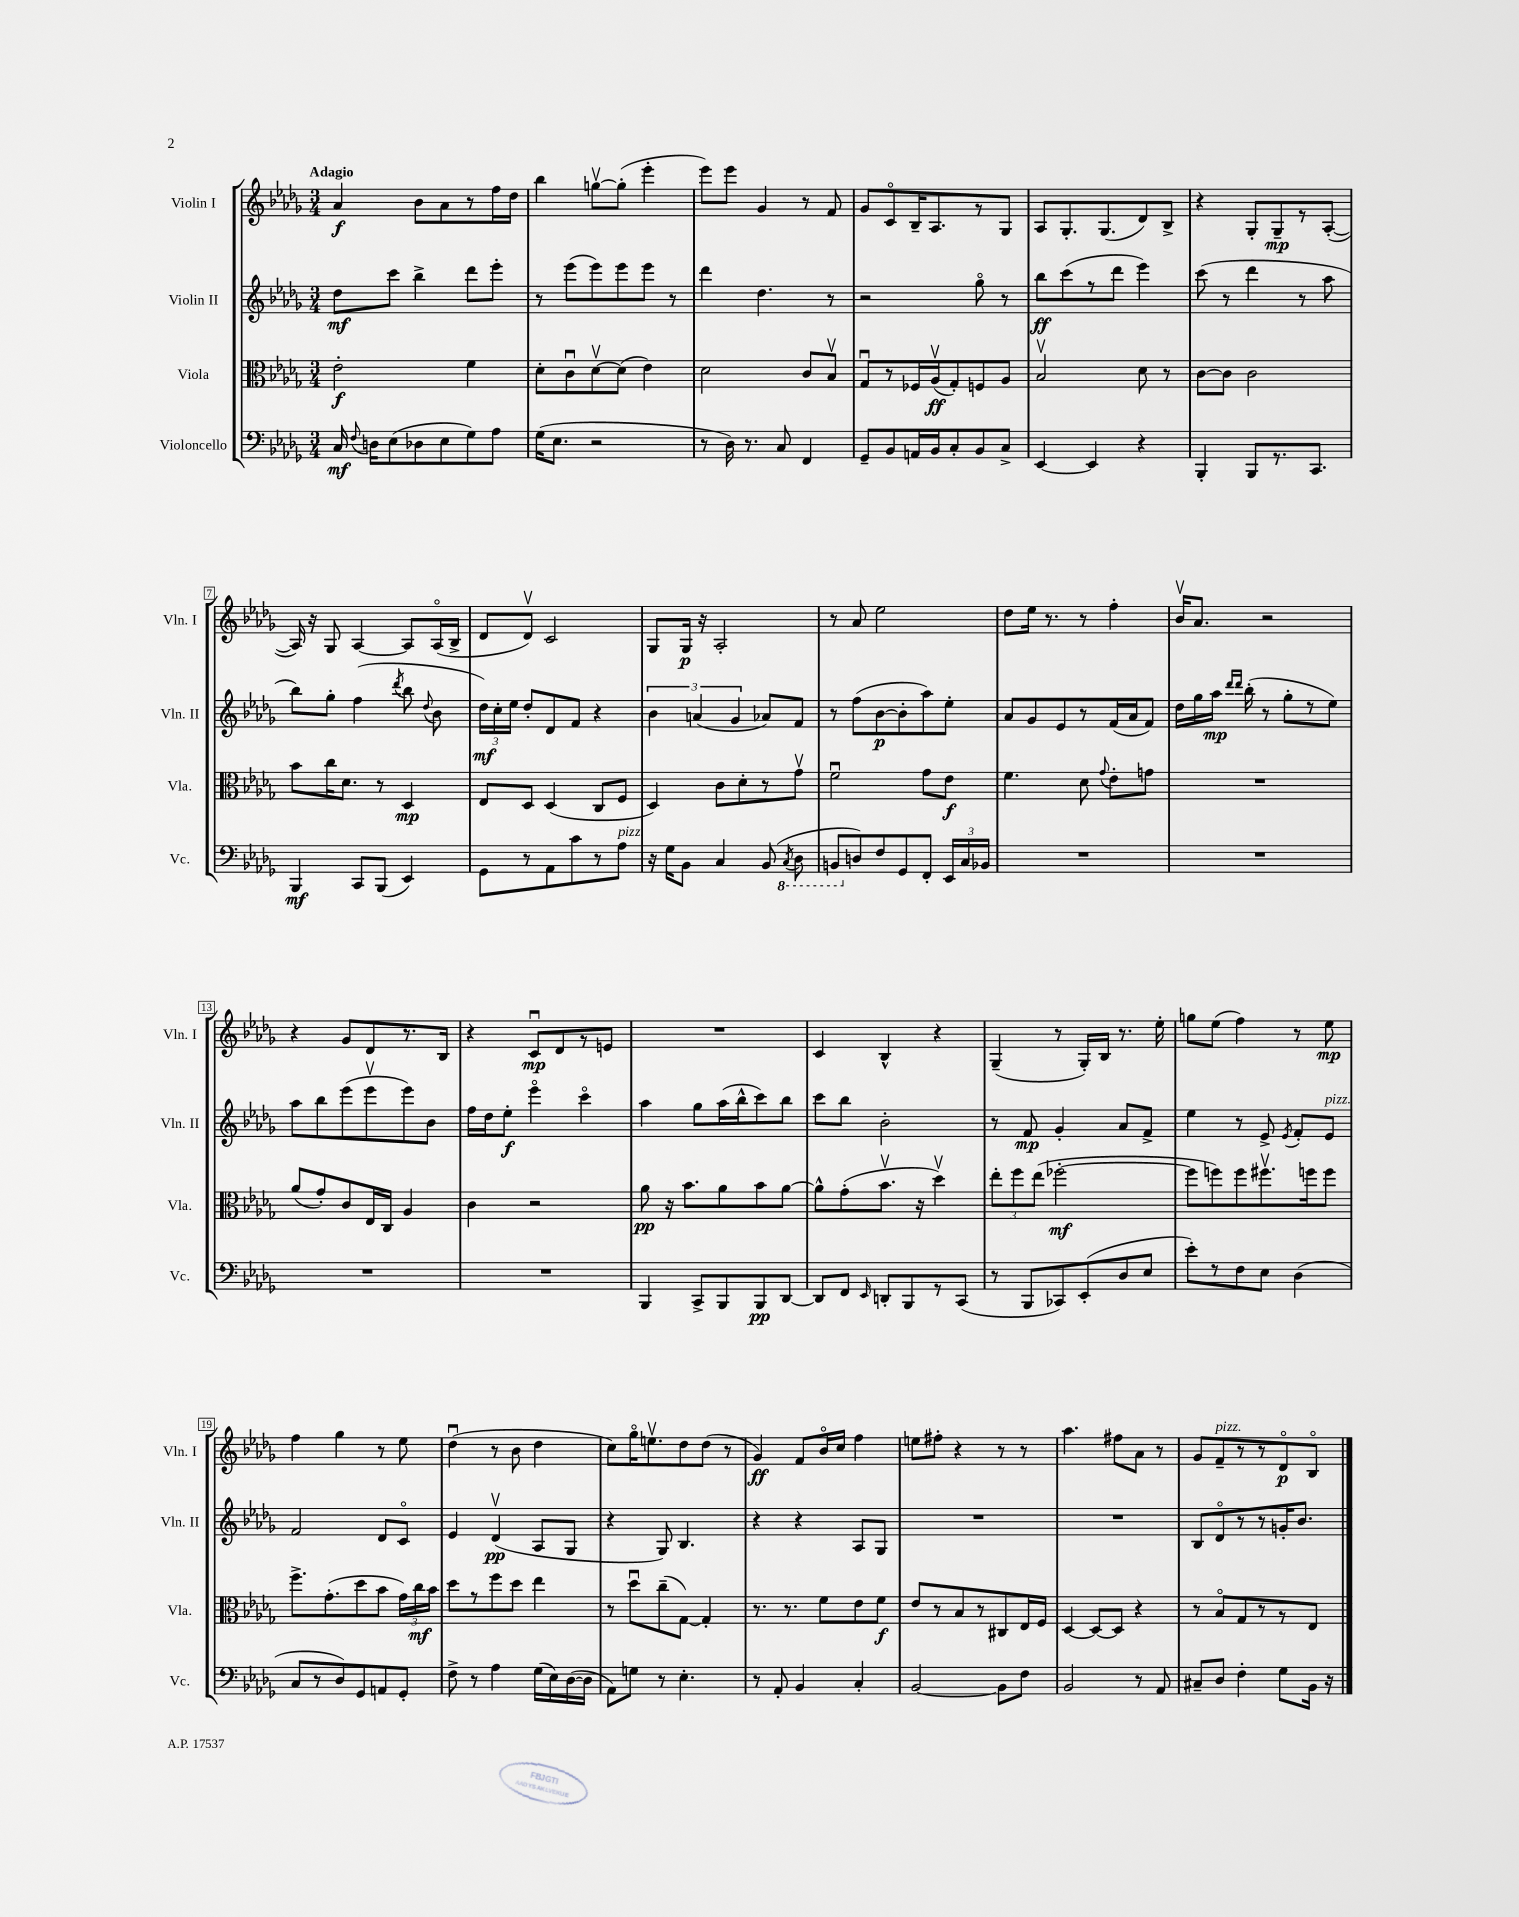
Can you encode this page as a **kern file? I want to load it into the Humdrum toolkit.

**kern	**kern	**kern	**kern
*staff4	*staff3	*staff2	*staff1
*clefF4	*clefC3	*clefG2	*clefG2
*k[b-e-a-d-g-]	*k[b-e-a-d-g-]	*k[b-e-a-d-g-]	*k[b-e-a-d-g-]
*M3/4	*M3/4	*M3/4	*M3/4
16C	2e-'	8dd-	4a-
8qqF	.	.	.
16D	.	.	.
(8E-	.	8ccc	.
8D-	.	4bb-^	8b-
8E-	.	.	8a-
8G-)	4f	8ddd-	8r
8A-	.	8eee-'	16ff
.	.	.	16dd-
=	=	=	=
(16G-	8d-'	8r	4bb-
8.E-	.	.	.
.	8cu	(8eee-	.
2r	[8d-v	8eee-)	[8ggv
.	(8d-]	8eee-	(8gg']
.	4e-)	8eee-	4eee-'
.	.	8r	.
=	=	=	=
8r	2d-	4ddd-	8eee-)
16D-)	.	.	8eee-
8.r	.	.	.
.	.	4.dd-	4g-
8C	.	.	.
4FF	8c	.	8r
.	8B-v	8r	8f
=	=	=	=
8GG-~	8G-u	2r	8g-
8BB-	8r	.	8co
16AA	16F-	.	16B-~
16BB-	(16A-v	.	8.A-
8C'	8G-')	.	.
8BB-	8F	8gg-o	8r
8C^	8A-	8r	8G-
=	=	=	=
[4EE-	2B-v	8bb-	8A-
.	.	(8ccc	8.G-'
4EE-]	.	8r	.
.	.	.	(8.G-
.	.	8ddd-	.
4r	8d-	4eee-)	8d-)
.	8r	.	8B-^
=	=	=	=
4BBB-'	[8c	(8ccc	4r
.	8c]	8r	.
8BBB-	2c	4ddd-	8G-'
8.r	.	.	8G-~
.	.	8r	8r
8.CC	.	.	.
.	.	8aa-	([8A-'
=	=	=	=
4BBB-	8b-	8bb-)	16A-])
.	.	.	16r
.	16cc	8gg-'	8G-
.	8.d-	.	.
8CC	.	(4ff	[4A-
(8BBB-	8r	.	.
.	.	8qddd-	.
4EE-)	4D-	8bb-	8A-]
.	.	8qqdd-	.
.	.	8b-	(16A-o
.	.	.	16B-^
=	=	=	=
8GG-	8E-	24dd-)	8d-
.	.	24cc'	.
.	.	24ee-	.
8r	8D-	8dd-'	8d-v)
8AA-	(4D-	8d-	2c
8c	.	8f	.
8r	8C	4r	.
8A-	8F	.	.
=	=	=	=
16r	4D-)	6b-	8G-
16G-	.	.	.
8BB-	.	.	16G-
.	.	(6a	.
.	.	.	16r
4C	8c	.	2A-'
.	.	6g-	.
.	8d-'	.	.
(8BB-	8r	8a-)	.
8qCC	.	.	.
8DD-	8g-v	8f	.
=	=	=	=
8BBB	2fu	8r	8r
8D)	.	(8ff	8a-
8F	.	[8b-	2ee-
8GG-	.	8b-']	.
8FF'	8g-	8aa-)	.
24EE-	8e-	8ee-'	.
24C	.	.	.
24BB-	.	.	.
=	=	=	=
2.r	4.f	8a-	8dd-
.	.	8g-	16ee-
.	.	.	8.r
.	.	8e-	.
.	8d-	8r	8r
.	8qqg-	.	.
.	8e-'	(16f	4ff'
.	.	16a-	.
.	8g	8f)	.
=	=	=	=
2.r	2.r	16dd-	16b-v
.	.	16gg-	8.a-
.	.	16aa-	.
.	.	16qqddd-	.
.	.	16qqddd-	.
.	.	(16bb-'	.
.	.	8r	2r
.	.	8gg-'	.
.	.	8r	.
.	.	8ee-)	.
=	=	=	=
2.r	(8a-	8aa-	4r
.	8g-')	8bb-	.
.	8c	(8eee-	8g-
.	16E-	8eee-v	8d-
.	16C	.	.
.	4A-	8eee-)	8.r
.	.	8b-	.
.	.	.	16B-
=	=	=	=
2.r	4c	16ff	4r
.	.	16dd-	.
.	.	8ee-'	.
.	2r	4eee-o	8cu
.	.	.	8d-
.	.	4ccco	8r
.	.	.	8e
=	=	=	=
4BBB-	8a-	4aa-	2.r
.	16r	.	.
.	8.b-	.	.
8CC^	.	8gg-	.
8BBB-	8a-	(16aa-	.
.	.	16bb-^^	.
8BBB-	8b-	8ccc)	.
[8DD-	[8a-	8bb-	.
=	=	=	=
8DD-]	8a-^^]	8ccc	4c
8FF	(8g-'	8bb-	.
16qqEE-	.	.	.
8DD'	8.b-v	2b-'	4B-^^
8BBB-	.	.	.
.	16r	.	.
8r	4dd-v)	.	4r
(8CC	.	.	.
=	=	=	=
8r	12ee-'	8r	(4G-~
.	12ff	.	.
8BBB-	.	8f	.
.	(12ee-	.	.
8CC-)	[2ff-'	4g-'	8r
(8EE-'	.	.	16G-')
.	.	.	16B-
8D-	.	8a-	8.r
8E-	.	8f^	.
.	.	.	16ee-'
=	=	=	=
8e-')	8ff-]	4ee-	8gg
8r	8ff)	.	(8ee-
8F	8ff	8r	4ff)
8E-	8.ff#v	8e-^	.
.	.	8qe-	.
(4D-	.	8f'	8r
.	16ff	.	.
.	8ff	8e-	8ee-
=	=	=	=
8C	8.ff^	2f	4ff
8r	.	.	.
.	(8.g-'	.	.
8D-)	.	.	4gg-
8GG-	8dd-	.	.
8AA	8b-	8d-	8r
8GG-'	24g-)	8co	8ee-
.	24cc	.	.
.	24b-	.	.
=	=	=	=
8F^	8dd-	4e-	(4dd-u
8r	8r	.	.
4A-	8ff	(4d-v	8r
.	8dd-	.	8b-
(16G-	4ee-	8A-	4dd-
16E-)	.	.	.
([16D-	.	8G-	.
16D-]	.	.	.
=	=	=	=
8AA-)	8r	4r	8cc)
8G	8dd-u	.	16gg-o
.	.	.	8.eev
8r	(8cc~	8G-)	.
4.E-'	[8G-)	4.B-	8dd-
.	4G-']	.	(8dd-
.	.	.	8r
=	=	=	=
8r	8.r	4r	4g-)
8AA-'	.	.	.
.	8.r	.	.
4BB-	.	4r	8f
.	8f	.	16b-o
.	.	.	16cc
4C'	8e-	8A-	4ff
.	8f	8G-	.
=	=	=	=
[2BB-	8e-	2.r	8ee
.	8r	.	8ff#'
.	8B-	.	4r
.	8r	.	.
8BB-]	8C#	.	8r
8F	16E-	.	8r
.	16F	.	.
=	=	=	=
2BB-	[4D-	2.r	4.aa-
.	8D-_	.	.
.	8D-]	.	8ff#
8r	4r	.	8a-
8AA-	.	.	8r
=	=	=	=
8C#~	8r	8B-	8g-
8D-	8B-o	8d-o	8f~
4F'	8G-	8r	8r
.	8r	8r	8r
8G-	8r	16g'	8d-o
.	.	8.b-	.
16BB-	8E-	.	8B-o
16r	.	.	.
==	==	==	==
*-	*-	*-	*-
